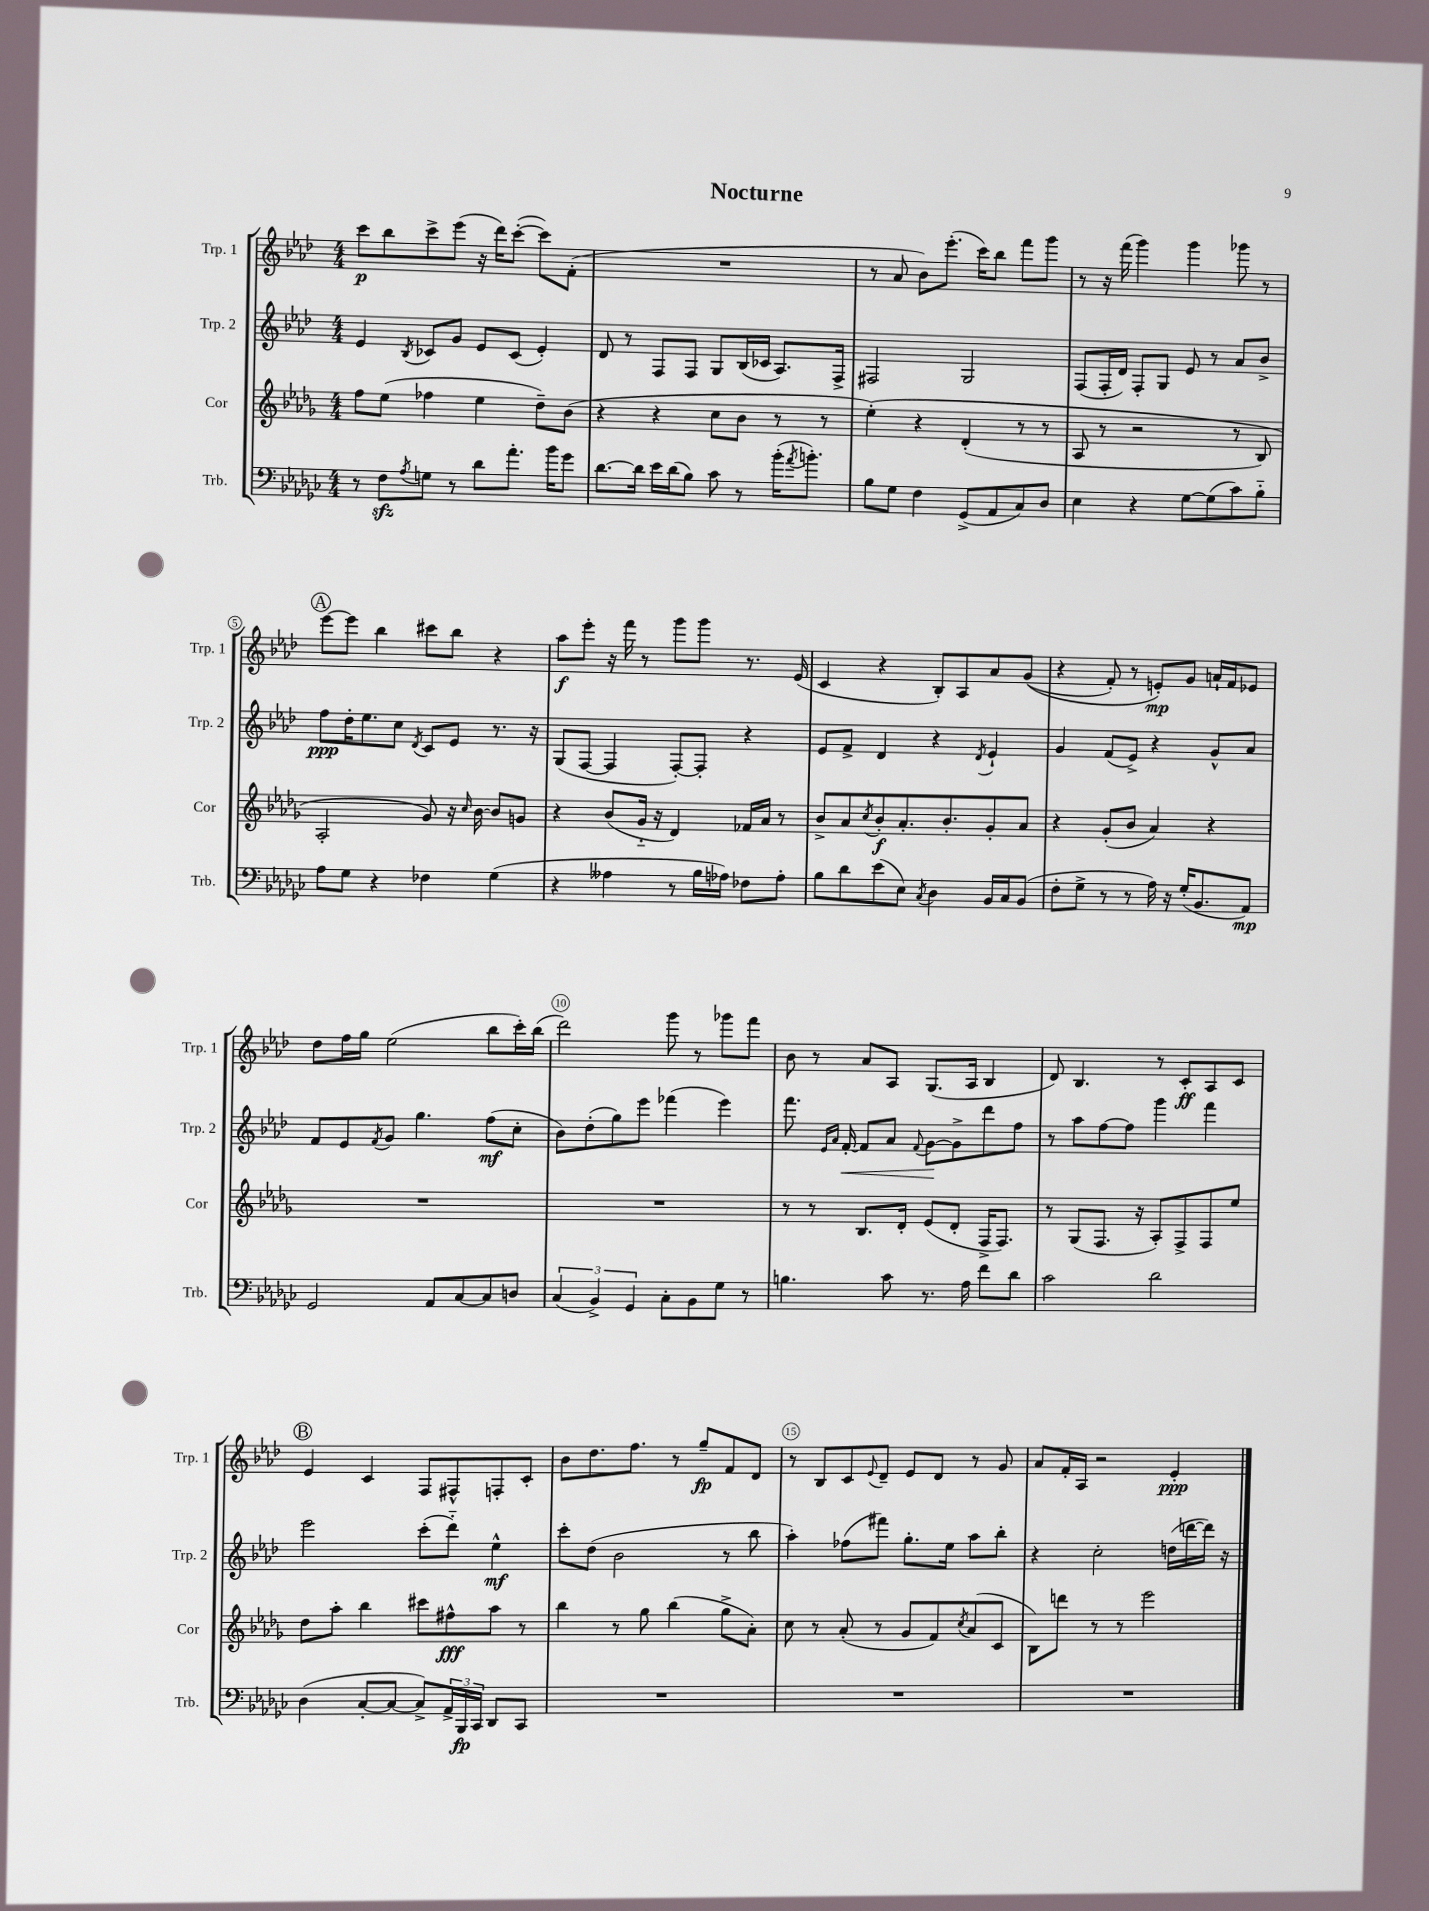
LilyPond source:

\header { title = "Nocturne" }
<<
\new StaffGroup <<
\new Staff = "s0" \with { instrumentName = "Trp. 1" shortInstrumentName = "Trp. 1" } {
    \clef treble \key aes \major \numericTimeSignature \time 4/4
    c'''8\p bes''8 c'''8-> ees'''8( r16 des'''16) c'''8~-.( c'''8) f'8-.( |
    R1 |
    r8 aes'8 bes'8) ees'''8.-.( c'''16) bes''8 f'''8 g'''8 |
    r8 r16 f'''16( g'''4) g'''4 ges'''8 r8 |
    \mark \markup { \circle "A" } ees'''8~ ees'''8 bes''4 cis'''8 bes''8 r4 |
    aes''8\f ees'''8-. r16 f'''16 r8 g'''8 g'''8 r8. ees'16( |
    c'4 r4 bes8-.) aes8 aes'8 g'8(\( |
    r4 f'8-.) r8 e'8-.\mp\) g'8 a'16-! f'16 ees'8 |
    des''8 f''16 g''16 ees''2( bes''8 c'''16-.) bes''16( |
    des'''2) g'''8 r8 ges'''8 f'''8 |
    bes'8 r8 aes'8 aes8 g8.( aes16 bes4 |
    des'8) bes4. r8 c'8-.\ff aes8 c'8 |
    \mark \markup { \circle "B" } ees'4 c'4 f8 fis8-^ f8-. c'8-. |
    bes'8 des''8. f''8. r8 g''8--\fp f'8 des'8 |
    r8 bes8 c'8 \appoggiatura { ees'8 } des'8-- ees'8 des'8 r8 g'8 |
    aes'8 f'16-. aes16 r2 ees'4-.\ppp \bar "|." |
}
\new Staff = "s1" \with { instrumentName = "Trp. 2" shortInstrumentName = "Trp. 2" } {
    \clef treble \key aes \major \numericTimeSignature \time 4/4
    ees'4 \acciaccatura { bes8 } ces'8 g'8 ees'8 ces'8( ees'4-.) |
    des'8 r8 f8 f8 g8 bes16( ces'16 aes8.) f16-> |
    fis2 g2 |
    f8( f16-. des'16) f8-. g8 ees'8 r8 aes'8 bes'8-> |
    \mark \markup { \circle "A" } f''8\ppp des''16-. ees''8. c''8 \acciaccatura { des'8 } c'8 ees'8 r8. r16 |
    g8( f8~ f4 f8~-.) f8-. r4 |
    ees'8 f'8-> des'4 r4 \acciaccatura { des'8 } ees'4-! |
    g'4 f'8( ees'8->) r4 g'8-^ aes'8 |
    f'8 ees'8 \acciaccatura { f'8 } g'8 g''4. f''8\mf( c''8-. |
    bes'8) des''8-.( g''8) ees'''8 fes'''4( ees'''4) |
    f'''8. \grace { ees'16 aes'16 } f'16~-.\< f'8 aes'8 \appoggiatura { f'8 } g'8~\! g'8-> des'''8 f''8 |
    r8 aes''8 f''8~ f''8 g'''4 f'''4 |
    \mark \markup { \circle "B" } ees'''2 c'''8-.( des'''8-_) ees''4-^\mf |
    c'''8-. des''8( bes'2 r8 bes''8 |
    aes''4-.) fes''8( fis'''8) g''8.-. ees''16 aes''8 bes''8-. |
    r4 c''2-. d''16( d'''16~ d'''16) r16 \bar "|." |
}
\new Staff = "s2" \with { instrumentName = "Cor" shortInstrumentName = "Cor" } {
    \clef treble \key des \major \numericTimeSignature \time 4/4
    f''8 ees''8( fes''4 ees''4 des''8--) bes'8( |
    r4 r4 c''8 bes'8 r8 r8 |
    ees''4-.)\( r4 des'4-.( r8 r8 |
    aes8 r8 r2 r8 bes8) |
    \mark \markup { \circle "A" } aes2-. ges'8\) r16 \grace { c''16 } bes'16~ bes'8 g'8 |
    r4 bes'8( ges'16-_ r16 des'4) fes'16 aes'16 r8 |
    bes'8-> aes'8 \acciaccatura { c''8 } bes'8-.\f aes'8.-. bes'8.-. ges'8-. aes'8 |
    r4 ges'8-.( bes'8 aes'4) r4 |
    R1 |
    R1 |
    r8 r8 bes8. des'16-. ees'8( des'8-. f16-> f8.) |
    r8 ges8( f8. r16 aes8-.) f8-> f8 ees''8 |
    \mark \markup { \circle "B" } des''8 aes''8-. bes''4 cis'''8 fis''8-^\fff aes''8 r8 |
    bes''4 r8 ges''8 bes''4( ges''8-> aes'8-.) |
    c''8 r8 aes'8-.( r8 ges'8 f'8) \acciaccatura { c''8 } aes'8( c'8 |
    bes8) d'''8 r8 r8 ees'''2 \bar "|." |
}
\new Staff = "s3" \with { instrumentName = "Trb." shortInstrumentName = "Trb." } {
    \clef bass \key ges \major \numericTimeSignature \time 4/4
    r8 f8\sfz \acciaccatura { aes8 } g8 r8 des'8 aes'8.-. bes'16 ges'8 |
    des'8.~ des'16 ees'16 des'16( bes8) ces'8 r8 bes'16-.( \acciaccatura { aes'8 } b'8.-.) |
    bes8 ges8 f4 ges,8->( aes,8 ces8) des8 |
    ees4 r4 ges8~ ges8( ces'8) bes8-_ |
    \mark \markup { \circle "A" } aes8 ges8 r4 fes4 ges4( |
    r4 aeses4 r8 bes16 aes16) fes8 aes8-. |
    bes8 des'8 ees'8( ees8) \acciaccatura { ces8 } des4 bes,16 ces16 bes,8( |
    f8-. ges8-> r8 r8 aes16) r16 ges16-.( bes,8. aes,8\mp) |
    ges,2 aes,8 ces8~ ces8 d8 |
    \tuplet 3/2 { ces4( bes,4->) ges,4 } ces8-. bes,8 ges8 r8 |
    b4. ces'8 r8. aes16 f'8 des'8 |
    ces'2 des'2 |
    \mark \markup { \circle "B" } des4( ces8~-. ces8~ ces8->) \tuplet 3/2 { aes,16-> bes,,16\fp ces,16 } des,8 ces,8 |
    R1 |
    R1 |
    R1 \bar "|." |
}
>>
>>
\layout { \context { \Score \override BarNumber.break-visibility = ##(#f #t #t) barNumberVisibility = #(every-nth-bar-number-visible 5) \override BarNumber.stencil = #(make-stencil-circler 0.1 0.3 ly:text-interface::print) } }
